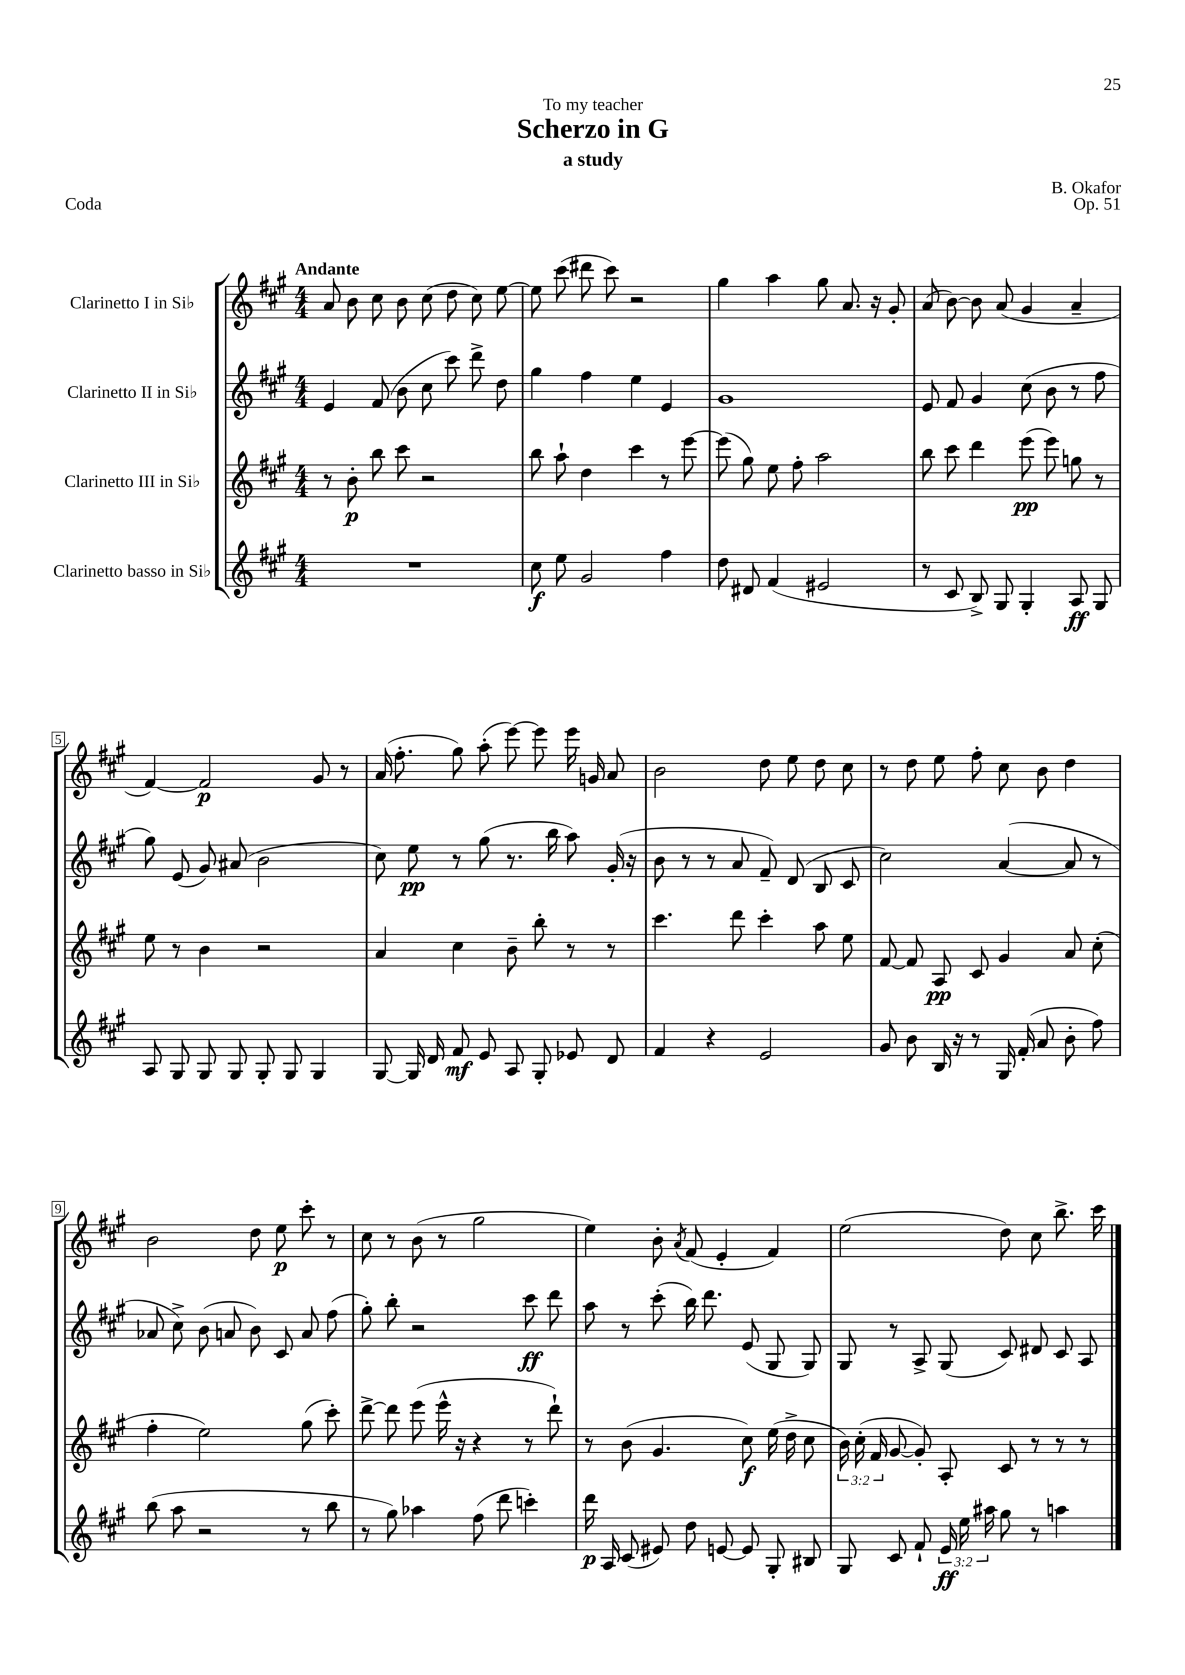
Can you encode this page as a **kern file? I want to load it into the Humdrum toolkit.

**kern	**dynam	**kern	**dynam	**kern	**dynam	**kern	**dynam
*part4	*part4	*part3	*part3	*part2	*part2	*part1	*part1
*staff4	*staff4	*staff3	*staff3	*staff2	*staff2	*staff1	*staff1
*I"Clarinetto basso in Si♭	*	*I"Clarinetto III in Si♭	*	*I"Clarinetto II in Si♭	*	*I"Clarinetto I in Si♭	*
*clefG2	*	*clefG2	*	*clefG2	*	*clefG2	*
*k[f#c#g#]	*	*k[f#c#g#]	*	*k[f#c#g#]	*	*k[f#c#g#]	*
*M4/4	*	*M4/4	*	*M4/4	*	*M4/4	*
=1	=1	=1	=1	=1	=1	=1	=1
!	!	!	!	!	!	!LO:TX:a:B:t=Andante	!
1r	.	8r	.	4e/	.	8a/	.
.	.	8b'\	p	.	.	8b\	.
.	.	8bb\	.	(8f#/	.	8cc#\	.
.	.	8ccc#\	.	8b\	.	8b\	.
.	.	2r	.	8cc#\	.	(8cc#\	.
.	.	.	.	8ccc#\)	.	8dd\	.
.	.	.	.	8ddd^\	.	8cc#\)	.
.	.	.	.	8dd\	.	[8ee\	.
=2	=2	=2	=2	=2	=2	=2	=2
8cc#\	f	8bb\	.	4gg#\	.	8ee\]	.
8ee\	.	8aa`\	.	.	.	(8ccc#\	.
2g#/	.	4dd\	.	4ff#\	.	8ddd#X\	.
.	.	.	.	.	.	8ccc#\)	.
.	.	4ccc#\	.	4ee\	.	2r	.
4ff#\	.	8r	.	4e/	.	.	.
.	.	[8eee\	.	.	.	.	.
=3	=3	=3	=3	=3	=3	=3	=3
8dd\	.	(8eee\]	.	1g#	.	4gg#\	.
8d#X/	.	8gg#\)	.	.	.	.	.
(4f#/	.	8ee\	.	.	.	4aa\	.
.	.	8ff#'\	.	.	.	.	.
2e#X/	.	2aa\	.	.	.	8gg#\	.
.	.	.	.	.	.	8.a/	.
.	.	.	.	.	.	16r	.
.	.	.	.	.	.	8g#'/	.
=4	=4	=4	=4	=4	=4	=4	=4
8r	.	8bb\	.	8e/	.	(8a/	.
8c#/	.	8ccc#\	.	8f#/	.	[8b\)	.
8B^/)	.	4ddd\	.	4g#/	.	8b\]	.
8G#/	.	.	.	.	.	(8a/	.
4G#'/	.	(8eee\	pp	(8cc#\	.	4g#/	.
.	.	8eee\)	.	8b\	.	.	.
8A/	ff	8ggn\	.	8r	.	4a~/	.
8G#/	.	8r	.	8ff#\	.	.	.
!!LO:LB:g=z
=5	=5	=5	=5	=5	=5	=5	=5
8A/	.	8ee\	.	8gg#\)	.	[4f#/)	.
8G#/	.	8r	.	(8e/	.	.	.
8G#/	.	4b\	.	8g#/)	.	2f#/]	p
8G#/	.	.	.	(8a#X/	.	.	.
8G#'/	.	2r	.	2b\	.	.	.
8G#/	.	.	.	.	.	.	.
4G#/	.	.	.	.	.	8g#/	.
.	.	.	.	.	.	8r	.
=6	=6	=6	=6	=6	=6	=6	=6
[8G#/	.	4a/	.	8cc#\)	.	(16a/	.
.	.	.	.	.	.	8.ff#'\	.
16G#/]	.	.	.	8ee\	pp	.	.
16d/	.	.	.	.	.	.	.
8f#/	mf	4cc#\	.	8r	.	8gg#\)	.
8e/	.	.	.	(8gg#\	.	(8aa'\	.
8A/	.	8b~\	.	8.r	.	[8eee\)	.
8G#'/	.	8bb'\	.	.	.	8eee\]	.
.	.	.	.	16bb\	.	.	.
8e-X/	.	8r	.	8aa\)	.	16eee\	.
.	.	.	.	.	.	16gn/	.
8d/	.	8r	.	(16g#'/	.	8a/	.
.	.	.	.	16r	.	.	.
=7	=7	=7	=7	=7	=7	=7	=7
4f#/	.	4.ccc#\	.	8b\	.	2b\	.
.	.	.	.	8r	.	.	.
4r	.	.	.	8r	.	.	.
.	.	8ddd\	.	8a/	.	.	.
2e/	.	4ccc#'\	.	8f#~/)	.	8dd\	.
.	.	.	.	(8d/	.	8ee\	.
.	.	8aa\	.	8B/	.	8dd\	.
.	.	8ee\	.	8c#/	.	8cc#\	.
=8	=8	=8	=8	=8	=8	=8	=8
8g#/	.	[8f#/	.	2cc#\)	.	8r	.
8b\	.	8f#/]	.	.	.	8dd\	.
16B/	.	8A/	pp	.	.	8ee\	.
16r	.	.	.	.	.	.	.
8r	.	8c#/	.	.	.	8ff#'\	.
16G#/	.	4g#/	.	([4a/	.	8cc#\	.
(16f#'/	.	.	.	.	.	.	.
8a/	.	.	.	.	.	8b\	.
8b'\	.	8a/	.	8a/]	.	4dd\	.
8ff#\)	.	(8cc#'\	.	8r	.	.	.
!!LO:LB:g=z
=9	=9	=9	=9	=9	=9	=9	=9
(8bb\	.	4ff#'\	.	8a-X/	.	2b\	.
8aa\	.	.	.	8cc#^\)	.	.	.
2r	.	2ee\)	.	(8b\	.	.	.
.	.	.	.	8an/	.	.	.
.	.	.	.	8b\)	.	8dd\	.
.	.	.	.	8c#/	.	8ee\	p
8r	.	(8gg#\	.	8a/	.	8ccc#'\	.
8bb\	.	8ccc#'\)	.	(8ff#\	.	8r	.
=10	=10	=10	=10	=10	=10	=10	=10
8r	.	[8ddd^\	.	8gg#'\)	.	8cc#\	.
8gg#\)	.	8ddd\]	.	8bb'\	.	8r	.
4aa-X\	.	(8eee\	.	2r	.	(8b\	.
.	.	16eee^^\	.	.	.	8r	.
.	.	16r	.	.	.	.	.
(8ff#\	.	4r	.	.	.	2gg#\	.
8ddd\	.	.	.	.	.	.	.
4cccn'\)	.	8r	.	8ccc#\	ff	.	.
.	.	8ddd`\)	.	8ddd\	.	.	.
=11	=11	=11	=11	=11	=11	=11	=11
16ddd\	p	8r	.	8aa\	.	4ee\)	.
16A/	.	.	.	.	.	.	.
(8c#/	.	(8b\	.	8r	.	.	.
8e#X/)	.	4.g#/	.	(8ccc#'\	.	8b'\	.
.	.	.	.	.	.	8qa/	.
8dd\	.	.	.	16bb\)	.	(8f#/	.
.	.	.	.	8.ddd\	.	.	.
[8en/	.	.	.	.	.	4e'/	.
8e/]	.	8cc#\)	f	(8e/	.	.	.
8G#'/	.	(16ee\	.	8G#/	.	4f#/)	.
.	.	16dd^\	.	.	.	.	.
8B#X/	.	8cc#\	.	8G#/)	.	.	.
=12	=12	=12	=12	=12	=12	=12	=12
8G#/	.	24b\)	.	8G#/	.	(2ee\	.
.	.	(24cc#'\	.	.	.	.	.
.	.	24f#/	.	.	.	.	.
8c#/	.	[8g#/	.	8r	.	.	.
8f#`/	.	8g#'/])	.	8A^/	.	.	.
24e/	ff	8A'/	.	(8G#/	.	.	.
24ee\	.	.	.	.	.	.	.
24aa#X\	.	.	.	.	.	.	.
8gg#\	.	8c#/	.	8c#/)	.	8dd\)	.
8r	.	8r	.	8d#X/	.	8cc#\	.
4aan\	.	8r	.	8c#/	.	8.bb^\	.
.	.	8r	.	8A/	.	.	.
.	.	.	.	.	.	16ccc#\	.
==	==	==	==	==	==	==	==
*-	*-	*-	*-	*-	*-	*-	*-
